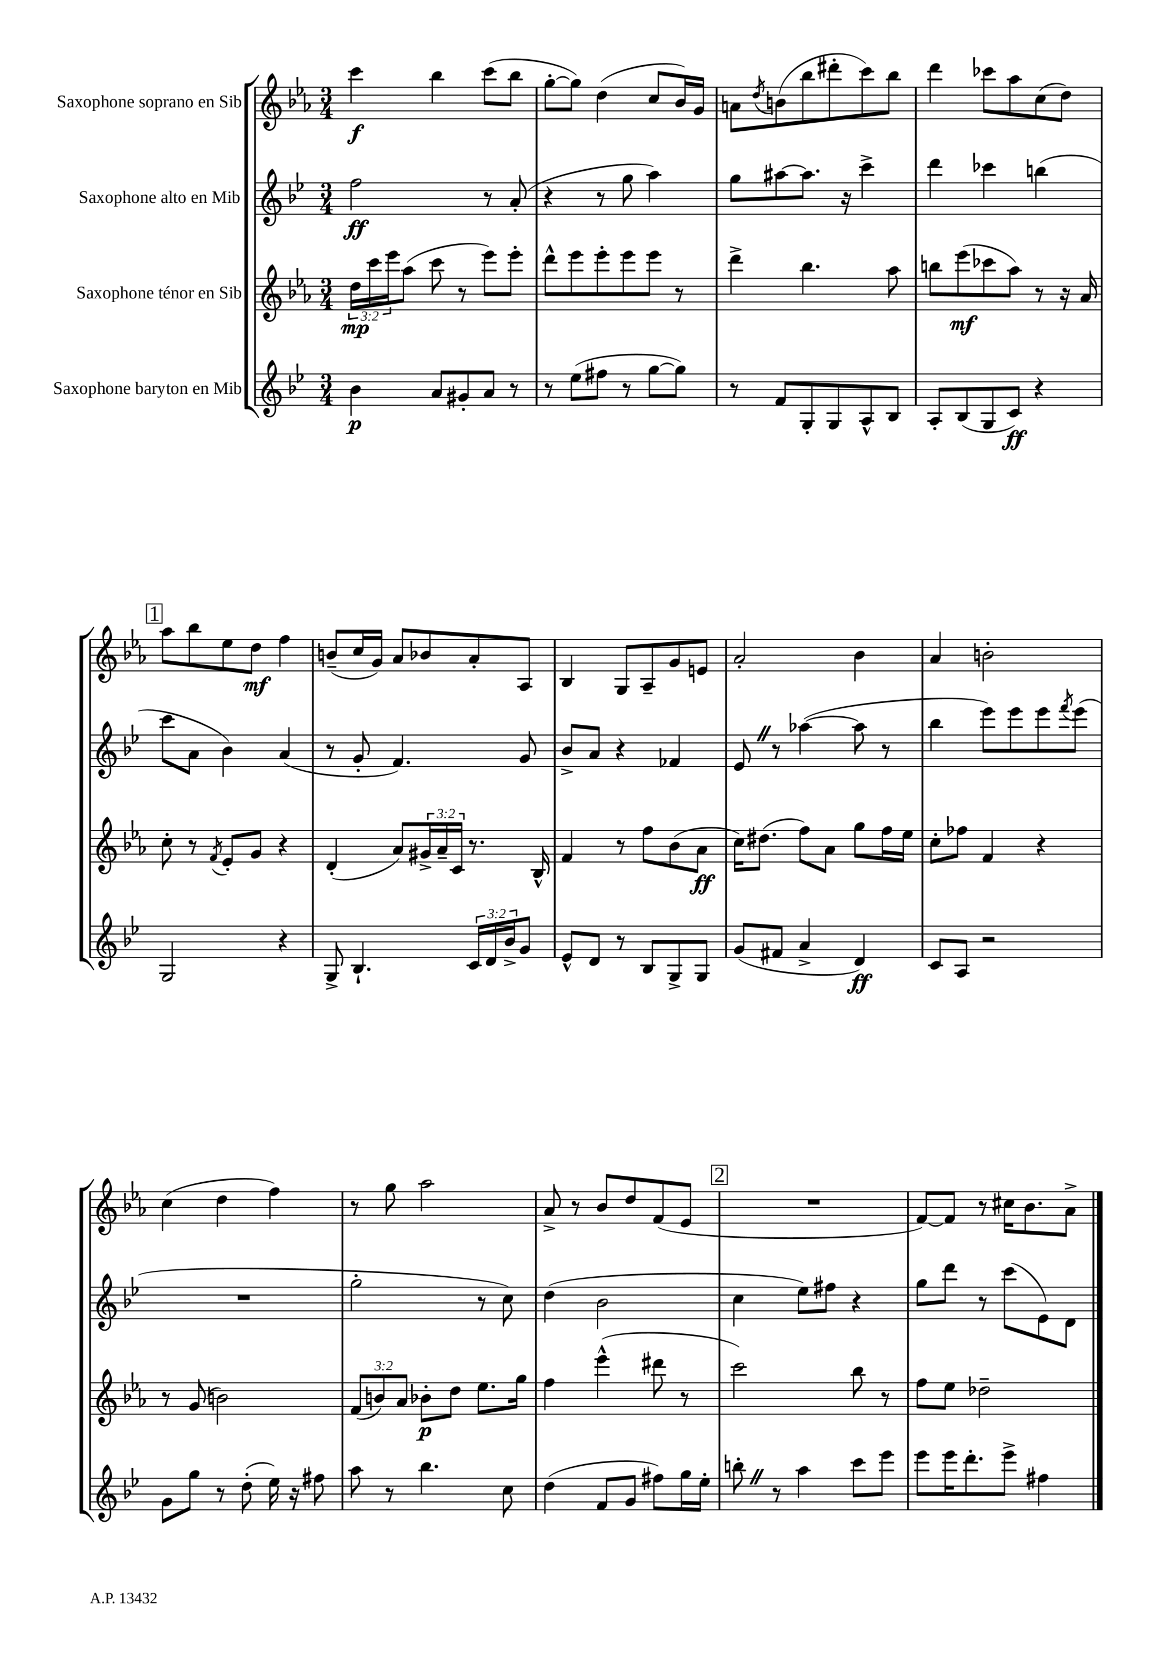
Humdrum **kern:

**kern	**kern	**kern	**kern
*staff4	*staff3	*staff2	*staff1
*clefG2	*clefG2	*clefG2	*clefG2
*k[b-e-]	*k[b-e-a-]	*k[b-e-]	*k[b-e-a-]
*M3/4	*M3/4	*M3/4	*M3/4
4b-\	24dd\LL	2ff\	4ccc\
.	24ccc\	.	.
.	24eee-\J	.	.
.	(8aa-\J	.	.
8a/L	8ccc\	.	4bb-\
8g#'/	8r	.	.
8a/J	8eee-\L)	8r	(8ccc\L
8r	8eee-'\J	(8a'/	8bb-\J
=	=	=	=
8r	8ddd^^\L	4r	[8gg'\L
(8ee-\L	8eee-\	.	8gg\]J)
8ff#\J	8eee-'\	8r	(4dd\
8r	8eee-\	8gg\	.
[8gg\L	8eee-\J	4aa\)	8cc/L
8gg\]J)	8r	.	16b-/L)
.	.	.	16g/JJ
=	=	=	=
8r	4ddd^\	8gg\L	8a\L
.	.	.	8qdd/
8f/L	.	[8aa#\	(8b\
8G'/	4.bb-\	8.aa#\]J	8bb-\
8G/	.	.	8ddd#'\
.	.	16r	.
8A^^/	.	4ccc^\	8ccc\)
8B-/J	8aa-\	.	8bb-\J
=	=	=	=
8A'/L	8bb\L	4ddd\	4ddd\
(8B-/	(8eee-\	.	.
8G/	8ccc-\	4ccc-\	8ccc-\L
8c/J)	8aa-\J)	.	8aa-\
4r	8r	(4bb\	(8cc\
.	16r	.	8dd\J)
.	16a-/	.	.
=	=	=	=
2G/	8cc'\	8ccc\L	8aa-\L
.	8r	8a\J	8bb-\
.	8qf/	.	.
.	8e-'/L	4b-\)	8ee-\
.	8g/J	.	8dd\J
4r	4r	(4a/	4ff\
=	=	=	=
8G^/	(4d'/	8r	(8b~/L
4.B-`/	.	8g'/	16cc/L
.	.	.	16g/JJ)
.	8a-/L)	4.f/)	8a-/L
.	24g#^/L	.	8b-/
.	24a-~/	.	.
.	24c/JJ	.	.
24c/LL	8.r	.	8a-'/
24d/	.	.	.
24b-^/J	.	.	.
8g/J	.	8g/	8A-/J
.	16B-^^/	.	.
=	=	=	=
8e-^^/L	4f/	8b-^/L	4B-/
8d/J	.	8a/J	.
8r	8r	4r	8G/L
8B-/L	8ff\L	.	8A-~/
8G^/	(8b-\	4f-/	8g/
8G/J	8a-\J	.	8e/J
=	=	=	=
(8g/L	16cc\LK)	8e-/	2a-'/
.	(8.dd#\J	.	.
8f#/J	.	8r	.
4a^/	8ff\L)	([4aa-\	.
.	8a-\J	.	.
4d/)	8gg\L	8aa-\]	4b-\
.	16ff\L	8r	.
.	16ee-\JJ	.	.
=	=	=	=
8c/L	8cc'\L	4bb-\	4a-/
8A/J	8ff-\J	.	.
2r	4f/	8eee-\L)	2b'\
.	.	8eee-\	.
.	4r	8eee-\	.
.	.	8qfff/	.
.	.	(8eee-\J	.
=	=	=	=
8g\L	8r	2.r	(4cc\
8gg\J	(8g/	.	.
8r	2b\)	.	4dd\
(8dd'\	.	.	.
16ee-\)	.	.	4ff\)
16r	.	.	.
8ff#\	.	.	.
=	=	=	=
8aa\	(12f/L	2gg'\	8r
.	12b/)	.	.
8r	.	.	8gg\
.	12a-/J	.	.
4.bb-\	8b-'\L	.	2aa-\
.	8dd\J	.	.
.	8.ee-\L	8r	.
8cc\	.	8cc\)	.
.	16gg\Jk	.	.
=	=	=	=
(4dd\	4ff\	(4dd\	8a-^/
.	.	.	8r
8f/L	(4eee-^^\	2b-\	8b-/L
8g/J	.	.	8dd/
8ff#\L)	8ddd#\	.	(8f/
16gg\L	8r	.	8e-/J
16ee-'\JJ	.	.	.
=	=	=	=
8bb'\	2ccc\)	4cc\	2.r
8r	.	.	.
4aa\	.	8ee-\L)	.
.	.	8ff#\J	.
8ccc\L	8bb-\	4r	.
8eee-\J	8r	.	.
=	=	=	=
8eee-\L	8ff\L	8gg\L	[8f/L)
16eee-\K	8ee-\J	8ddd\J	8f/]J
8.ddd'\	.	.	.
.	2dd-~\	8r	8r
8eee-^\J	.	(8ccc\L	16cc#\LK
.	.	.	8.b-\
4ff#\	.	8e-\)	.
.	.	8d\J	8a-^\J
==	==	==	==
*-	*-	*-	*-
